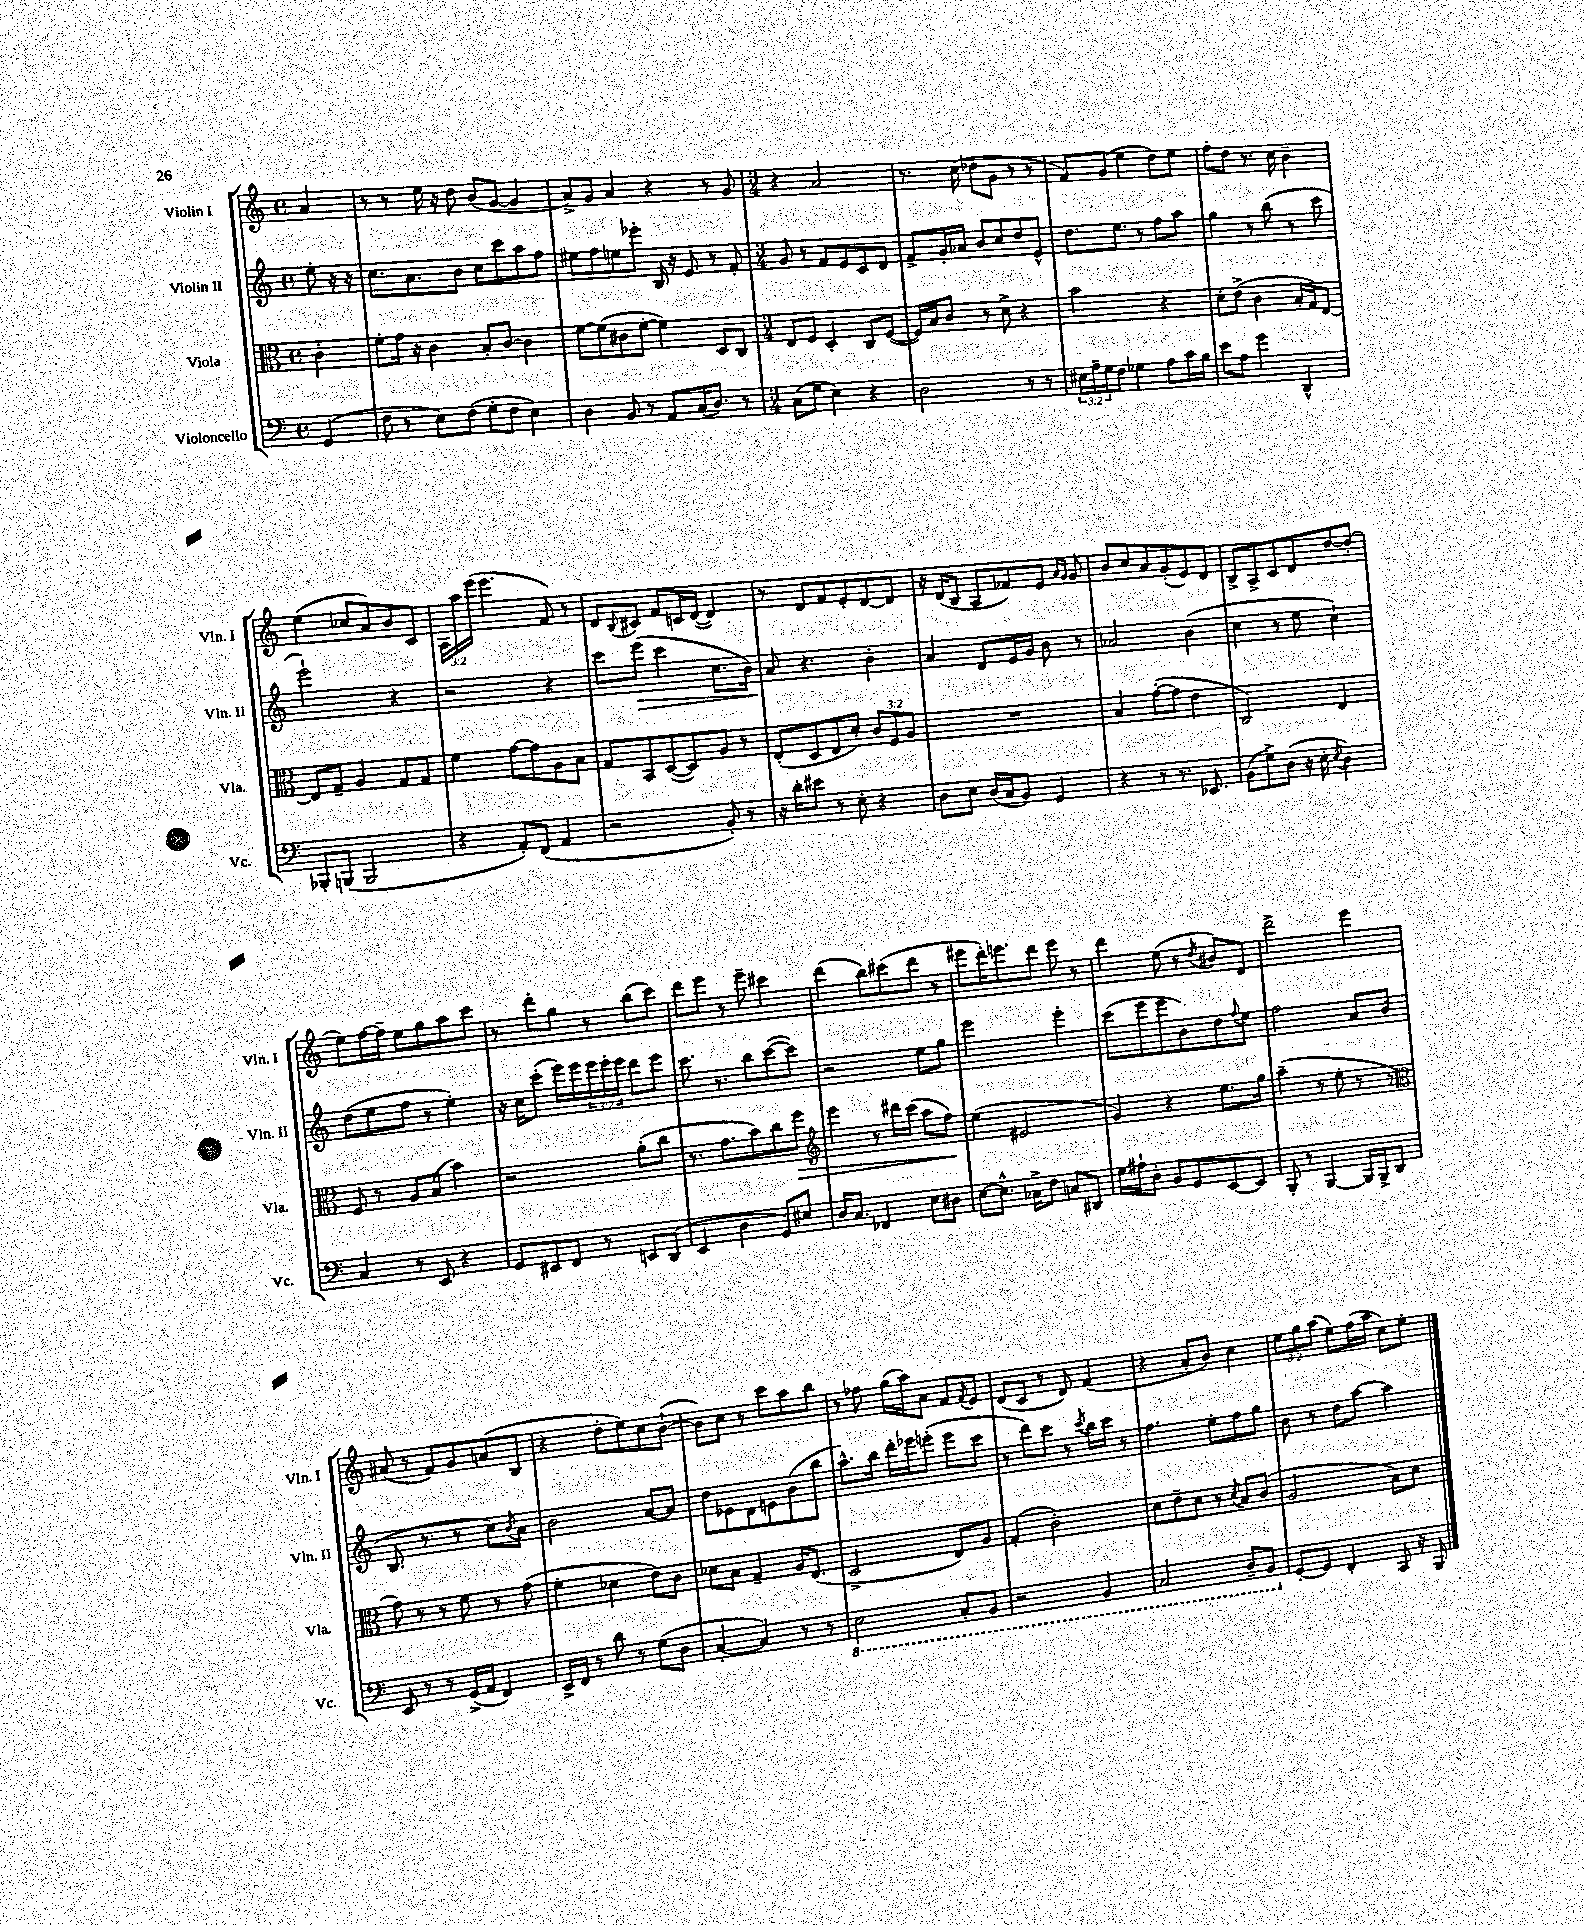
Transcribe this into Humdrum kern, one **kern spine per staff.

**kern	**kern	**kern	**kern
*staff4	*staff3	*staff2	*staff1
*clefF4	*clefC3	*clefG2	*clefG2
*k[]	*k[]	*k[]	*k[]
*M4/4	*M4/4	*M4/4	*M4/4
*met(c)	*met(c)	*met(c)	*met(c)
(4GG	4c'	8ee'	4a
.	.	16r	.
.	.	16r	.
=	=	=	=
8F	8f'	8.cc	8r
8r	16g	.	8r
.	16r	8.a	.
8E)	4c	.	16ee
.	.	.	16r
(8F	.	8b	8dd
8G'	8B'	8cc	(8b
8F	[8c	8ccc	[8g
4E)	4c]	8aa	4g]
.	.	8ff	.
=	=	=	=
4D	[8f	8ee#	8a^)
.	(8f]	8ff	8g
8BB	8c#	8ee	4a
8r	[8f'	8eee-'	.
8AA	4f])	16B	4r
.	.	16r	.
(16C	.	8e	.
8.D)	.	.	.
.	8D	8r	8r
8r	8C	8f'	8g
=	=	=	=
*M3/4	*M3/4	*M3/4	*M3/4
(8C	8E	8g	4r
8G	8F	8r	.
4E)	4D'	8f	2a
.	.	8e	.
4r	8C	8c	.
.	([8F	8d	.
=	=	=	=
2D	16F])	8f^	8.r
.	16B	.	.
.	8c	16g'	.
.	.	16a-	(16cc
.	8r	8b	8dd-
.	8d^	8cc	8g
8r	4r	8dd	8r
8r	.	8e^^	8r
=	=	=	=
24E#	2b	8.dd	8f)
24A~	.	.	.
24G	.	.	.
8F	.	.	(8g
.	.	8.ee	.
4G-	.	.	4ee
.	.	8r	.
8A	4r	8ff	8dd)
16c	.	8aa	8ee
16B	.	.	.
=	=	=	=
8e	8d'	4gg	8ff'
8A	(8e^	.	8dd
4g	4c	8r	8.r
.	.	(8bb	.
.	.	.	16cc
4DD^^	16B'	8r	4b~
.	16G)	.	.
.	[8E	8ccc	.
=	=	=	=
8BBB-'	8E]	2eee`)	(4ee
(8BBB	8G~	.	.
2BBB	4A	.	8cc-
.	.	.	8a)
.	8G	4r	8b
.	8G	.	8c
=	=	=	=
4r	4f	2r	24A
.	.	.	24aa
.	.	.	(24eee
.	.	.	4.eee
8AA')	[8g	.	.
(8FF	8g]	.	.
4AA	8A	4r	8f)
.	8B	.	8r
=	=	=	=
2r	8G	8ccc	8d
.	.	.	8qqB
.	8BB	(8eee	8c#
.	([8D	4ccc	8f
.	8D])	.	16c
.	.	.	([16d
8BB')	8A	8.cc	4d])
8r	8r	.	.
.	.	16b)	.
=	=	=	=
16r	(8E'	8a	8r
16d'	.	.	.
8e#	8D	4.r	8d
8r	8E	.	8f
8E'	8d')	.	8e'
4r	12c	4b'	[8d
.	12F	.	.
.	.	.	8d]
.	12A	.	.
=	=	=	=
8D	2.r	4a	16r
.	.	.	(16d
8E	.	.	8B
(16D	.	8d	8A
16C	.	.	.
8BB)	.	16e	8f-)
.	.	16g	.
4GG	.	8b	8e
.	.	.	16qqa
.	.	.	16qqg
.	.	8r	8g
=	=	=	=
4r	4B	2a-	8b
.	.	.	8cc
8r	([8g'	.	8a
8.r	8g]	.	(8g'
.	4e	(4b	8e)
8.EE-	.	.	.
.	.	.	8d
=	=	=	=
(8BB	2C)	4cc	8B^
8G^)	.	.	8A^
(8D	.	8r	8c
16r	.	8ee	8d
16E'	.	.	.
8qE	.	.	.
4D)	4E	4cc`)	[8dd
.	.	.	(8dd']
=	=	=	=
4C	8F	(8dd	8ee)
.	8r	8ee	[16ff
.	.	.	16ff~]
8r	8A	8ff	8ee
8EE	(8B	8r	8gg
4r	4b)	4ee')	8aa
.	.	.	8ccc
=	=	=	=
8GG	2r	16r	8r
.	.	16cc	.
8EE#	.	(8ccc'	8ddd'
8FF	.	16eee)	8gg
.	.	16eee	.
8r	.	24eee	8r
.	.	24eee'	.
.	.	24eee	.
8EE	(8a'	8ddd	(8bb
(8DD	8cc	8eee	8ccc)
=	=	=	=
4EE	8.r	8.ccc	8ddd
.	.	.	8eee
.	8.g	8.r	.
4D	.	.	8r
.	8b)	8bb	8eee~
8GG)	8cc	([8ccc	4ccc#
8E#	8ff	8ccc])	.
=	=	=	=
*	*clefG2	*	*
16D	4eee	2r	(4ddd
8.C	.	.	.
4FF-	8r	.	8bb)
.	16ddd#	.	(8ccc#
.	(16ccc	.	.
8E	8aa	8ee	8ddd
8D#	8ff)	8gg	8r
=	=	=	=
[8E	(4ee	2eee	8eee#
8.E^^]	.	.	16ddd')
.	.	.	8.eee
.	2e#	.	.
16C-^	.	.	.
8F	.	.	8ddd
8C	.	4eee'	8eee
8DD#	.	.	8r
=	=	=	=
16G	4g)	(8ccc	4ddd
16A#`	.	.	.
8D'	.	8eee	.
8BB	4r	8eee	(8ee
8GG	.	8b)	8r
.	.	.	8qdd
[8EE	8.ee	8dd	8b#)
.	.	8qqff	.
8EE]	.	8ee	8d
.	16gg	.	.
=	=	=	=
8BBB'	(4aa~	2ff	2ddd^
8r	.	.	.
[4BBB	8r	.	.
.	8ee'	.	.
16BBB]	8r	8a	4eee
16BBB^	.	.	.
8DD	8r	(8b	.
=	=	=	=
*	*clefC3	*	*
8EE	8g)	8.B	(8a#
8r	8r	.	8r
.	.	8.r	.
8r	8r	.	8f)
(16GG^	8f	8r	8g
16AA	.	.	.
4FF)	8r	8cc)	(8a
.	.	8qb	.
.	(8g	8a	8B
=	=	=	=
16EE^	4f'	2b	4r
16FF	.	.	.
8r	.	.	.
8d	4d-	.	8dd'
8r	.	.	8ee)
(8G	8e)	[8a	8cc
8D	8c	8a]	([8b`
=	=	=	=
[4C'	8d-	8dd	8b])
.	8B	8e-	8cc
4C])	4G~	8d	8r
.	.	8e	8ccc
8r	16A	(8b	8aa
.	(8.E	.	.
8r	.	8bb	8bb
=	=	=	=
2EE	2D^	8.aa^^)	8r
.	.	.	8ff-
.	.	16bb	.
.	.	16ddd'	(16gg
.	.	16eee-	16aa)
.	.	(8eee'	8a
8CC'	8E)	8eee	8f
.	.	.	8qf
8BBB	8A	8ccc	8e
=	=	=	=
2r	(4G'	8r	(8d
.	.	8ddd)	8c
.	2c')	8ccc	8r
.	.	8r	8d)
.	.	8qccc	.
4BBB	.	16bb	(4f
.	.	16ccc	.
.	.	8r	.
=	=	=	=
2CC	8d	4.ff	4r
.	8e~	.	.
.	8d	.	8a'
.	8r	8ee'	8b)
.	8qd	.	.
8DD~	8B	8ff	4cc
8BBB	(8c	8gg	.
=	=	=	=
[8GG'	2A	8b	12ee
.	.	.	12gg
8GG]	.	8r	.
.	.	.	(12aa
4FF'	.	8dd	8ee)
.	.	[8aa	(16ff
.	.	.	16aa
8CC	8B)	4aa]	8cc)
16r	8d	.	8ee'
16BBB	.	.	.
==	==	==	==
*-	*-	*-	*-
